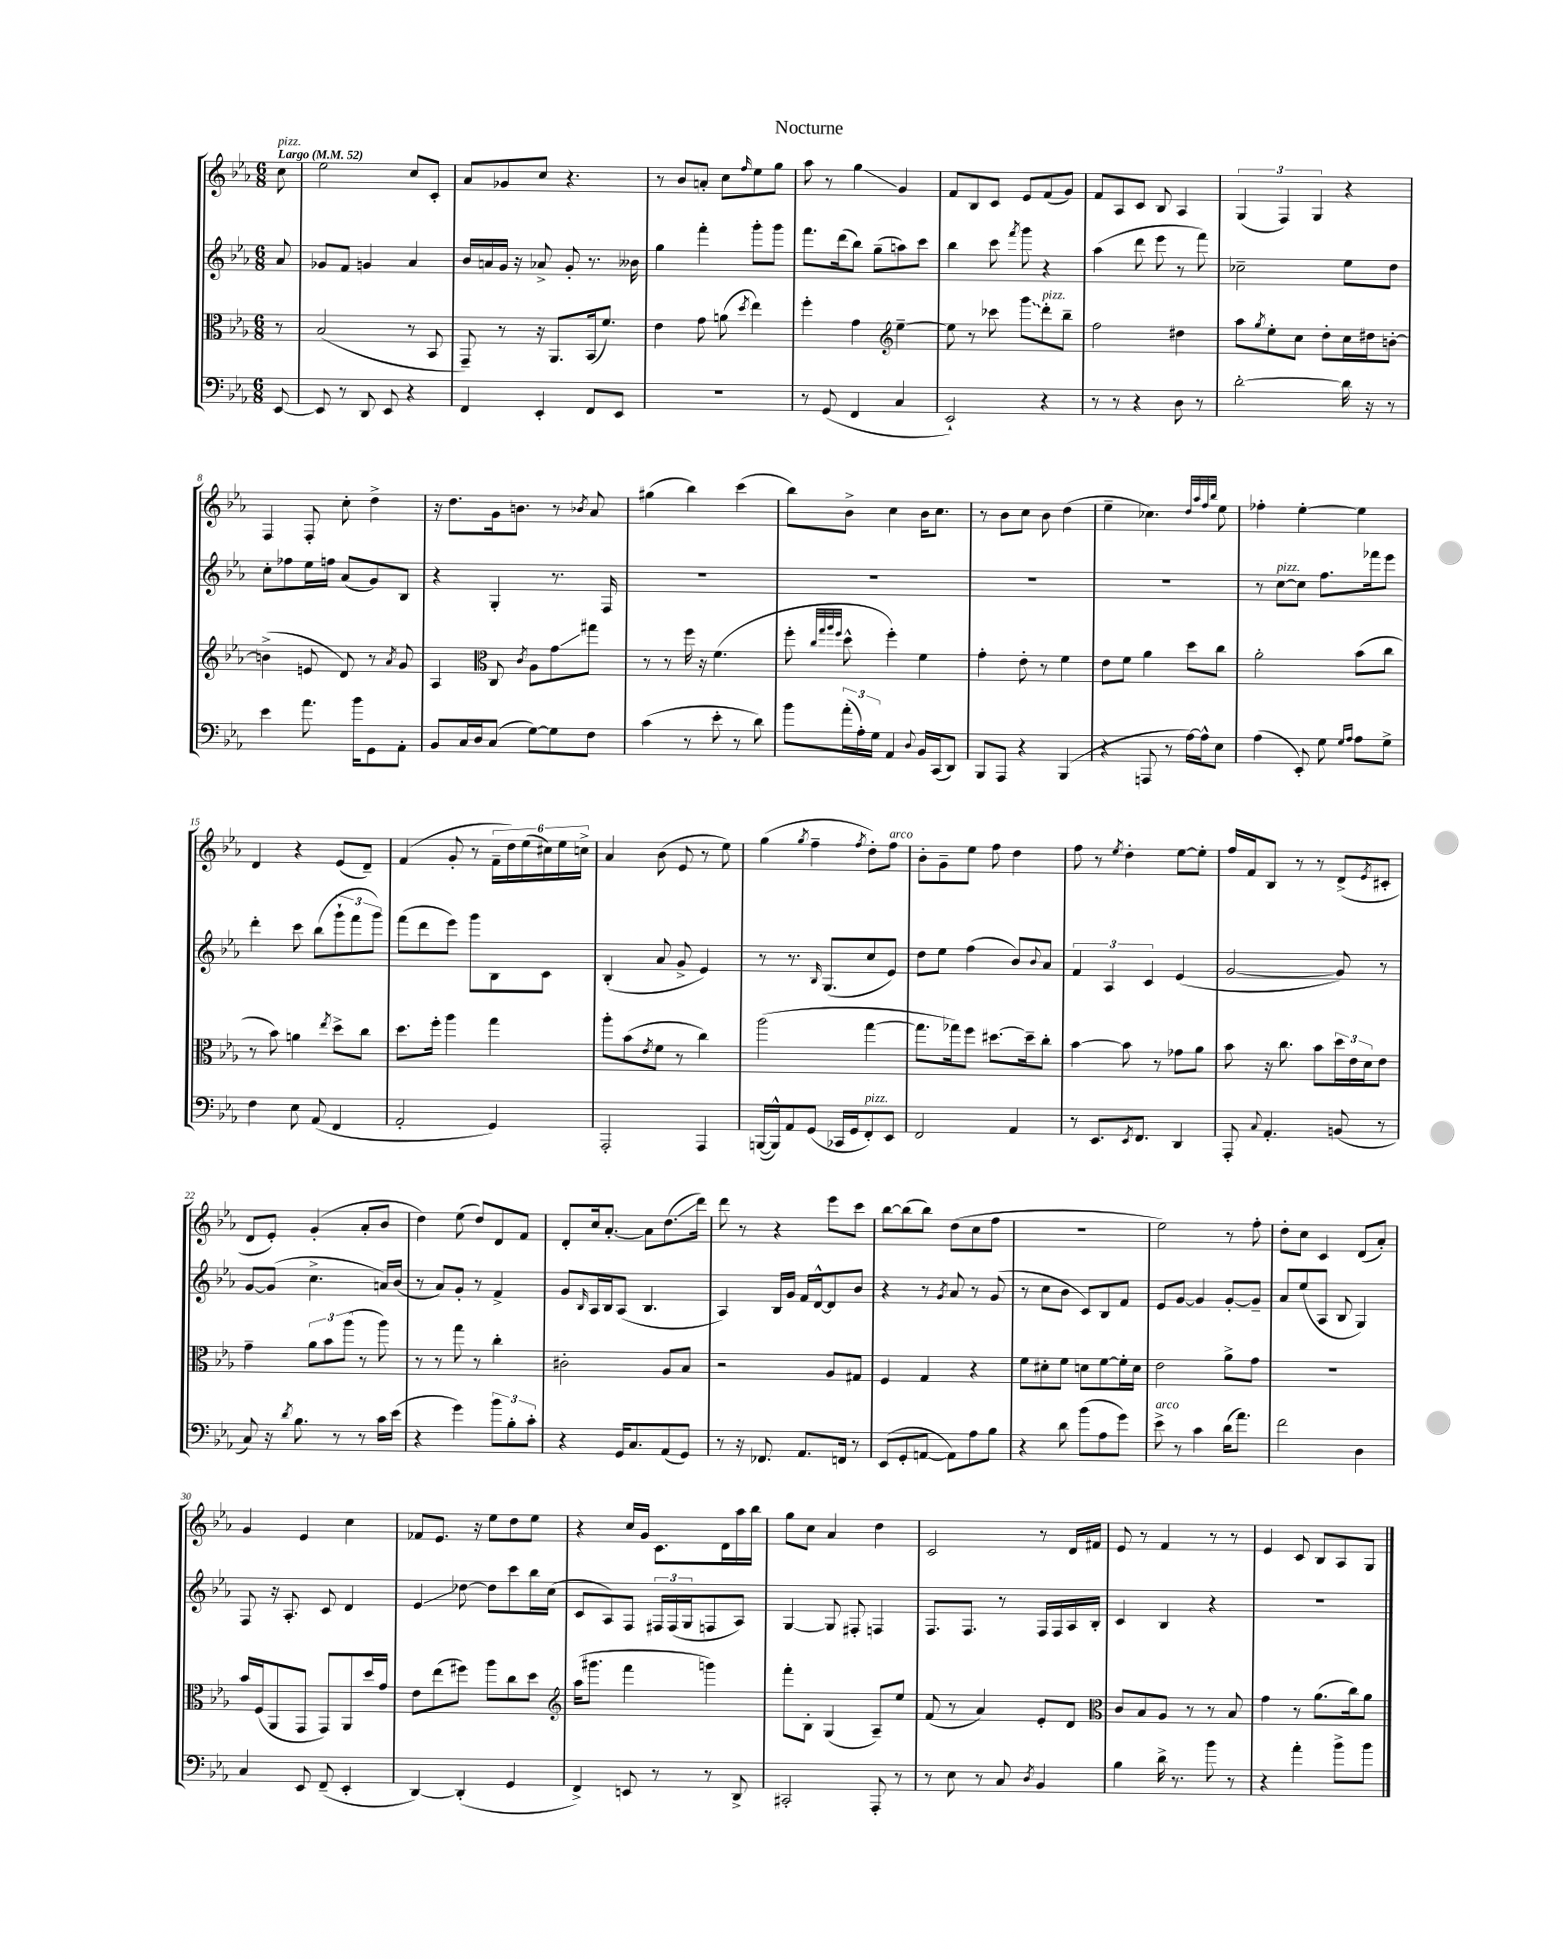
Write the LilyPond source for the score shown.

\header { title = "Nocturne" }
<<
\new StaffGroup <<
\new Staff = "s0" {
    \clef treble \key ees \major \numericTimeSignature \time 6/8 \partial 8 \tempo "Largo" 4 = 52
    c''8^\markup { \italic "pizz." } |
    ees''2 c''8 c'8-. |
    aes'8 ges'8 c''8 r4. |
    r8 bes'8 a'8-. c''8 \grace { f''16 } ees''8 g''8 |
    aes''8 r8 g''4\glissando g'4 |
    f'8 bes8 c'8 ees'8 f'8( g'8) |
    f'8 aes8 c'8 bes8 aes4 |
    \tuplet 3/2 { g4( f4) g4 } r4 |
    f4 f8-. c''8-. d''4-> |
    r16 d''8. g'16 b'8. r8 \acciaccatura { bes'8 } aes'8 |
    gis''4( bes''4) c'''4( |
    bes''8) bes'8-> c''4 bes'16 c''8. |
    r8 bes'8 c''8 bes'8 d''4( |
    ees''4-- ces''4.) \grace { d''32 aes''32 f''32 bes''32 } ees''8 |
    fes''4-. ees''4~-. ees''4 |
    d'4 r4 ees'8( d'8--) |
    f'4( g'8-. r8 \tuplet 6/4 { f'16-- d''16) ees''16( cis''16) ees''16 c''16-> } |
    aes'4 bes'8( ees'8 r8 ees''8) |
    g''4( \acciaccatura { g''8 } f''4-- \acciaccatura { f''8 } d''8-.) f''8^\markup { \italic "arco" } |
    bes'8-. g'8-- ees''8 f''8 d''4 |
    f''8 r8 \acciaccatura { ees''8 } d''4-. ees''8~ ees''8-. |
    f''16 f'16 bes8 r8 r8 d'8->( \acciaccatura { ees'8 } cis'8-. |
    d'8 ees'8-.) g'4-.( aes'8-. bes'8 |
    d''4) ees''8( d''8) d'8 f'8 |
    d'8-. c''16 aes'8.~-. aes'8 d''8.\glissando( d'''16) |
    d'''8 r8 r4 ees'''8 c'''8 |
    bes''8~ bes''8( bes''8) d''8( c''8 f''8 |
    R2. |
    ees''2) r8 f''8-. |
    d''8-. c''8 c'4 d'8( aes'8-.) |
    g'4 ees'4 c''4 |
    fes'8 ees'8. r16 ees''8 d''8 ees''8 |
    r4 c''16 g'16 c'8. d'16 aes''16 bes''16 |
    g''8 c''8 aes'4 d''4 |
    c'2 r8 d'16 fis'16 |
    ees'8 r8 f'4 r8 r8 |
    ees'4 c'8 bes8 aes8 g8 \bar "|." |
}
\new Staff = "s1" {
    \clef treble \key ees \major \numericTimeSignature \time 6/8 \partial 8
    aes'8 |
    ges'8 f'8 g'4 aes'4 |
    bes'16 a'16 g'16 r16 aes'8-> g'8-. r8. beses'16 |
    g''4 f'''4-. g'''8-. g'''8 |
    f'''8. d'''16( bes''8) g''8--( a''8) c'''8 |
    bes''4 c'''8 \acciaccatura { f'''8 } g'''8 r4 |
    aes''4( d'''8 ees'''8 r8 f'''8) |
    ces''2-- ees''8 d''8 |
    c''8-. fes''8 ees''16 f''16 aes'8( g'8) bes8 |
    r4 g4-. r8. f16 |
    R2. |
    R2. |
    R2. |
    R2. |
    r8 c''8~^\markup { \italic "pizz." } c''8 f''8. fes'''16 ees'''8 |
    d'''4-. c'''8 bes''8( \tuplet 3/2 { g'''8-! f'''8 g'''8) } |
    f'''8( d'''8 ees'''8) g'''8 bes8 c'8 |
    bes4-.( aes'8 g'8-> ees'4) |
    r8 r8. \grace { bes16 } g8.( c''8 ees'8) |
    d''8 ees''8 f''4( bes'8) \appoggiatura { bes'8 } aes'8 |
    \tuplet 3/2 { f'4 aes4 c'4 } ees'4( |
    g'2~ g'8) r8 |
    g'8~ g'8( c''4.-> a'16) bes'16( |
    r8 aes'8) g'8-. r8 f'4-> |
    g'8 \grace { bes16 } aes16 bes16 aes8( bes4. |
    aes4) bes16 g'16 f'16 d'16~-^ d'8 bes'8 |
    r4 r8 \acciaccatura { g'8 } aes'8 r8 g'8( |
    r8 c''8 bes'8 c'8) bes8 f'8 |
    ees'8 g'8~ g'4 g'8~-. g'8-- |
    aes'8 ees''8( aes8 bes8 g4) |
    f8 r16 aes8.-. c'8 d'4 |
    ees'4\glissando des''8~ des''8 c'''8 bes''16 c''16( |
    c'8 aes8) f8 \tuplet 3/2 { fis16 fis16( g16 } f8 aes8) |
    g4~ g8 fis8-. f4 |
    f8. f8. r8 f16 f16 aes16 bes16-. |
    c'4 bes4 r4 |
    R2. \bar "|." |
}
\new Staff = "s2" {
    \clef alto \key ees \major \numericTimeSignature \time 6/8 \partial 8
    r8 |
    bes2( r8 bes,8 |
    g,8--) r8 r16 aes,8. bes,16( f'8.) |
    ees'4 g'8 a'8( \acciaccatura { d''8 } ees''4) |
    f''4-. g'4 \clef treble ees''4~-- |
    ees''8 r8 ces'''8 \once \override Glissando.style = #'zigzag g'''8\glissando d'''8-.^\markup { \italic "pizz." } bes''8-- |
    f''2 dis''4 |
    aes''8 \acciaccatura { g''8 } ees''8-. c''8 d''8-. c''16 dis''16 b'8~-. |
    b'4->( e'8 d'8) r8 \acciaccatura { aes'8 } g'8 |
    aes4 \clef alto c8 \acciaccatura { c'8 } aes8 g'8\glissando gis''8 |
    r8 r8 f''16 r16 f'4.( |
    f''8-. \grace { c''32 g''32 aes''32 f''32 } d''8-^ f''4-.) f'4 |
    g'4-. ees'8-. r8 f'4 |
    ees'8 f'8 aes'4 d''8 c''8 |
    aes'2-. bes'8( c''8 |
    r8 bes'8) a'4 \acciaccatura { ees''8 } d''8-> c''8 |
    d''8. f''16-. aes''4 g''4 |
    aes''8-. bes'8( \acciaccatura { ees'8 } f'8 r8 c''4) |
    aes''2( g''4~ |
    g''8. ges''16) f''8 dis''8.~ dis''16-- c''8-. |
    bes'4~ bes'8 r8 ges'8 aes'8 |
    bes'8 r16 c''8. bes'8 \tuplet 3/2 { d''16 ees'16 d'16 } ees'8 |
    g'4-- \tuplet 3/2 { aes'8 bes'8 aes''8( } r8 aes''8) |
    r8 r8 g''8 r8 c''4-. |
    cis'2-. aes8 bes8 |
    r2 aes8 gis8 |
    f4 g4 r4 |
    f'8 dis'8-. f'8 d'8 f'8~ f'16-. d'16 |
    ees'2 aes'8-> g'8 |
    R2. |
    bes'16 f16( aes,8 g,8 g,8) aes,8 d''16 g'16 |
    ees'8 ees''8( fis''8) aes''8 c''8 d''8 |
    \clef treble aes''16( gis'''8. f'''4 g'''4) |
    f'''8-. bes8-. g4( aes8--) ees''8 |
    f'8( r8 aes'4) ees'8-. d'8 |
    \clef alto c'8 bes8 aes8 r8 r8 bes8 |
    g'4 r8 aes'8.( c''16) aes'8 \bar "|." |
}
\new Staff = "s3" {
    \clef bass \key ees \major \numericTimeSignature \time 6/8 \partial 8
    ees,8~ |
    ees,8 r8 d,8 ees,8 r4 |
    f,4 ees,4-. f,8 ees,8 |
    R2. |
    r8 g,8( f,4 c4 |
    ees,2-!) r4 |
    r8 r8 r4 d8 r8 |
    d'2~-. d'16 r16 r8 |
    ees'4 aes'8. bes'16 g,8 aes,8-. |
    bes,8 c16 d16 c8( g8~) g8 f8 |
    c'4( r8 ees'8-. r8 d'8) |
    bes'8 \tuplet 3/2 { aes'16-.( aes16-.) g16 } aes,4 \appoggiatura { d8 } bes,16 c,16( d,8) |
    bes,,8 aes,,8 r4 bes,,4( |
    r4 a,,8 r8 aes16~) aes16-^ ees8 |
    aes4( ees,8-.) g8 \grace { g16 aes16 } aes8 g8-> |
    f4 ees8 aes,8( f,4 |
    aes,2-. g,4) |
    aes,,2-. aes,,4 |
    b,,16~( b,,16-^) aes,8 g,8( ces,16 g,16 f,8-.^\markup { \italic "pizz." }) ees,8 |
    f,2 aes,4 |
    r8 ees,8. \acciaccatura { ees,8 } f,8. d,4 |
    aes,,8-. \appoggiatura { c8 } aes,4.-. b,8( r8 |
    c8) r16 \acciaccatura { d'8 } bes8. r8 r8 c'16 ees'16( |
    r4 g'4) \tuplet 3/2 { bes'8 bes8-. c'8-. } |
    r4 g,16 c8. aes,8( g,8) |
    r8 r16 fes,8. aes,8. f,16 r8 |
    ees,8( g,8-. a,8~ a,8) aes8 bes8 |
    r4 d'8 bes'8( aes8 g'8) |
    ees'8->^\markup { \italic "arco" } r8 c'4 d'16( aes'8.) |
    f'2 d4 |
    c4 ees,8 f,8--( ees,4-. |
    d,4~) d,4-.( g,4 |
    f,4->) e,8 r8 r8 d,8-> |
    cis,2-. aes,,8-. r8 |
    r8 ees8 r8 c8 \acciaccatura { d8 } bes,4 |
    bes4 d'16-> r8. bes'8 r8 |
    r4 aes'4-. bes'8-> bes'8 \bar "|." |
}
>>
>>
